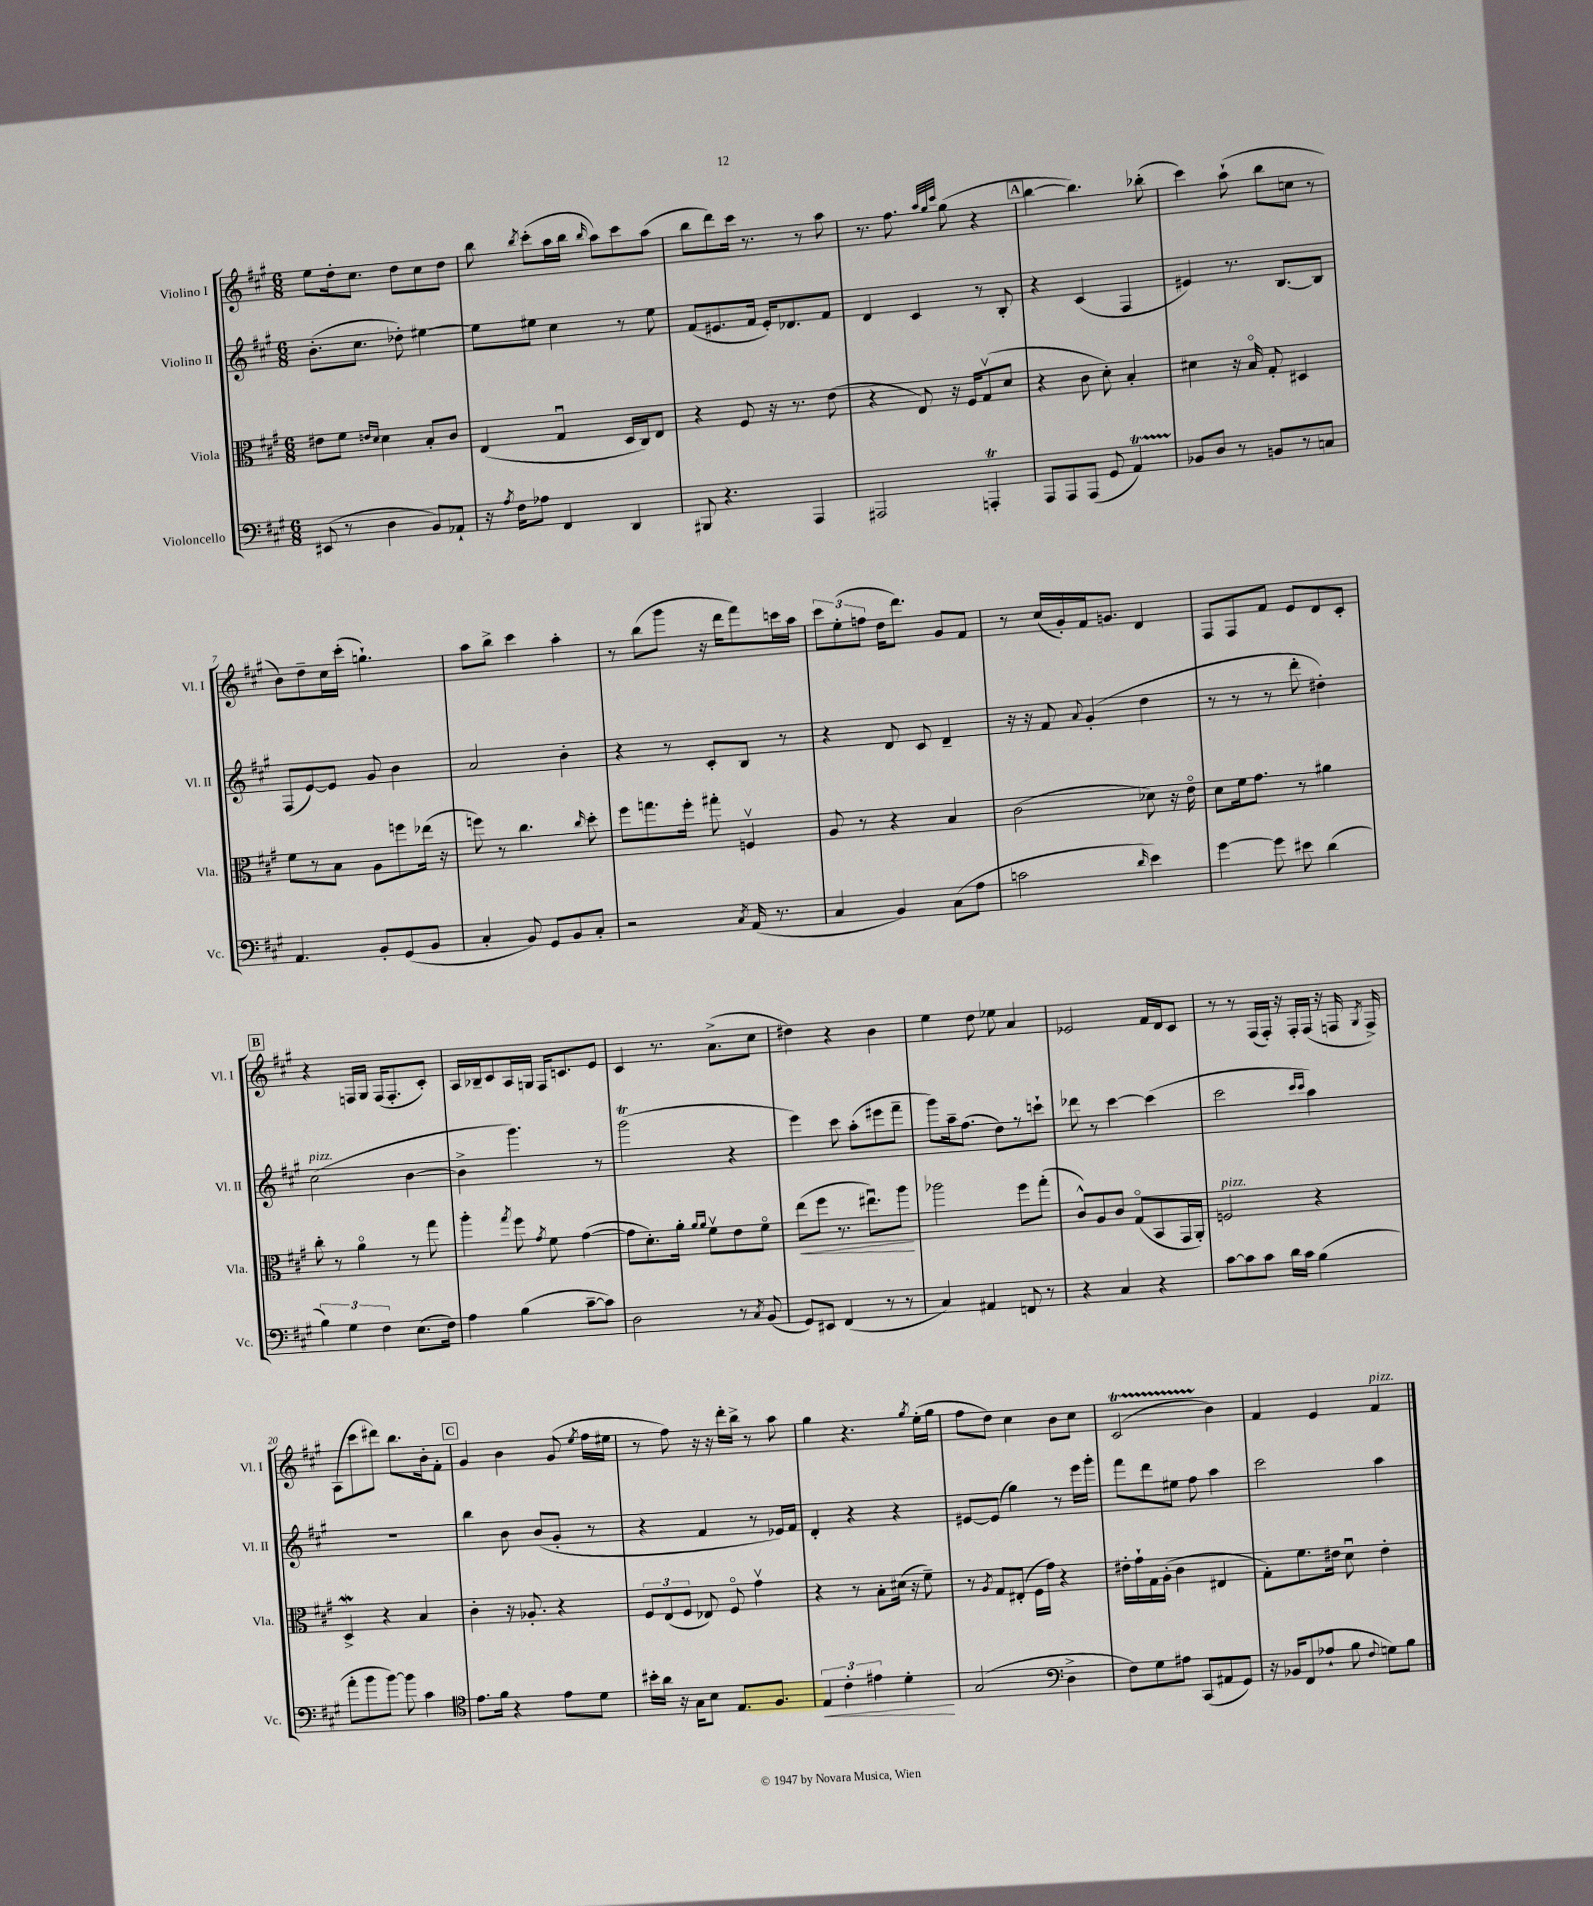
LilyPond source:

<<
\new StaffGroup <<
\new Staff = "s0" \with { instrumentName = "Violino I" shortInstrumentName = "Vl. I" } {
    \clef treble \key a \major \numericTimeSignature \time 6/8
    \autoBeamOff e''8[ d''16-. cis''8.] d''8[ cis''8 d''8] |
    b''8 \acciaccatura { b''8 } cis'''8[-.( a''16 b''16] \grace { b''16 } a''8[) cis'''8 a''8]( |
    b''8[ d'''8) cis'''16] r8. r8 a''8 |
    r8. fis''8. \grace { a''32[ gis''32 cis'''32] } gis''8( r4 |
    \mark \markup { \box "A" } b''4~ b''4.) bes''8-.( |
    cis'''4) a''8-!( b''8[ c''8] r8 |
    b'8[) d''8-- cis''16 cis'''16]-.( g''4.-!) |
    a''8[ b''8]-> cis'''4 a''4-. |
    r8 b''8[( gis'''8] r16 d'''16[ fis'''8) c'''16 a''16] |
    \tuplet 3/2 { cis'''8[ e''8-.( f''8] } d''16[ d'''8.]) gis'8[ fis'8] |
    r8 cis''16[( gis'16-.) fis'16 g'8.] d'4 |
    fis8[ fis8 fis'8] e'8[ d'8 cis'8]-. |
    \mark \markup { \box "B" } r4 f16[ gis16] f16[( f8.-. cis'8]-.) |
    a16[ bes16-- cis'8 a16 g16] fis16[ c'8. e'8] |
    cis'4 r8. a'8.[->( cis''8] |
    dis''4) r4 b'4 |
    e''4 d''8 ees''8 a'4 |
    ees'2 fis'16[ d'16 cis'8] |
    r8 r8 fis16[( fis16]-.) r16 fis16[-. fis16]( r16 f16 \acciaccatura { gis8 } f16->) |
    a8[( cis'''8 dis'''8]) b''8.[ b'16-. fis'8]-. |
    \mark \markup { \box "C" } gis'4 b'4 gis'8( \acciaccatura { e''8 } fis''16[ eis''16] |
    r8 fis''8) r16 r16 d'''16[-. b''16]-> r8 a''8 |
    gis''4 r4. \acciaccatura { gis''8 } e''16[-.( gis''16] |
    fis''8[ d''8]) cis''4 b'8[ cis''8] |
    cis'2\startTrillSpan( b'4\stopTrillSpan) |
    fis'4 e'4 fis'4^\markup { \italic "pizz." } \bar "|." |
}
\new Staff = "s1" \with { instrumentName = "Violino II" shortInstrumentName = "Vl. II" } {
    \clef treble \key a \major \numericTimeSignature \time 6/8
    \autoBeamOff b'8.[-.( cis''8.] des''8-.) eis''4~ |
    eis''8[ eis''8] cis''4 r8 eis''8 |
    fis'8[( eis'8. fis'16] eis'16[-.) des'8. fis'8] |
    d'4 cis'4 r8 b8-. |
    \mark \markup { \box "A" } r4 cis'4( fis4 |
    eis'4) r8. b8.[~ b8] |
    fis8[( e'8~) e'8] gis'8 b'4 |
    a'2 b'4-. |
    r4 r8 cis'8[-. b8] r8 |
    r4 d'8 cis'8 d'4-- |
    r16 r16 fis'8 \appoggiatura { a'8 } gis'4-.( d''4 |
    r8 r8 r8 d'''8-. dis''4-.) |
    \mark \markup { \box "B" } cis''2^\markup { \italic "pizz." }( b'4~ |
    b'4-> gis'''4.) r8 |
    gis'''2\trill( r4 |
    e'''4) cis'''8 a''8[-.( eis'''8 fis'''8]-- |
    gis'''8[) a''16-- fis''8.]( d''8[) r8 c'''8]-! |
    des'''8 r8 cis'''4~ cis'''4( |
    cis'''2 \grace { cis'''16[ cis'''16] } a''4) |
    R2. |
    \mark \markup { \box "C" } b''4 b'8 b'8[( gis'8]-. r8 |
    r4 fis'4 r8 ees'16[) fis'16] |
    d'4-. r4 r4 |
    eis'8[~ eis'8]( gis''4) r8 e'''16[ gis'''16]-. |
    fis'''8[ d'''8 eis''8] fis''8 a''4 |
    cis'''2 a''4 \bar "|." |
}
\new Staff = "s2" \with { instrumentName = "Viola" shortInstrumentName = "Vla." } {
    \clef alto \key a \major \numericTimeSignature \time 6/8
    \autoBeamOff eis'8[ fis'8] \grace { e'16[ d'16] } d'4 b8[-. cis'8] |
    e4( gis4\downbow d16[ cis16) e8] |
    r4 fis8 r16 r8. e'8( |
    r4 e8) r16 fis16[ gis8\upbow( d'8] |
    \mark \markup { \box "A" } r4 cis'8 d'8-.) b4-. |
    dis'4 r16 b16\flageolet gis8-. dis4 |
    fis'8[ r8 b8] a8[ f''8 ees''16]( r16 |
    f''8) r8 cis''4. \grace { cis''16 } d''8-. |
    fis''8[ g''8. fis''16]-. gis''8-. f4\upbow |
    a8 r8 r4 b4 |
    cis'2( des'8) r16 e'16\flageolet |
    d'8[ fis'16 gis'8.] r8 ais'4 |
    \mark \markup { \box "B" } cis''8-. r8 a'4\flageolet r8 gis''8 |
    a''4-. \acciaccatura { gis''8 } fis''8 \acciaccatura { gis'8 } fis'8 gis'4~( |
    gis'8[ d'8.-.) a'16]-. \grace { a'16[ a'16] } fis'8[\upbow e'8 fis'8]\flageolet |
    e''8[\<( fis''8] r8. eis''8.[\downbow) a''8]\! |
    aes''2 fis''8[ gis''8]-.( |
    cis'8[-^) a8 cis'8] gis8[\flageolet( b,8 gis,16 a,16]-.) |
    f2^\markup { \italic "pizz." } r4 |
    d4->\mordent r4 b4 |
    \mark \markup { \box "C" } cis'4-. r16 aes8.-. r4 |
    \tuplet 3/2 { fis8[ e8( fis8] } ees8) fis8\flageolet gis'4\upbow |
    r4 r8 b8[-. dis'16]( r16 fis'8--) |
    r8 \acciaccatura { a8 } gis8[ eis8]-.( fis16[ gis'16]) r4 |
    eis'16[-. gis'16-! gis16 a16]-.( cis'4 eis4 |
    gis8[-.) fis'8. eis'16] d'8\downbow eis'4-. \bar "|." |
}
\new Staff = "s3" \with { instrumentName = "Violoncello" shortInstrumentName = "Vc." } {
    \clef bass \key a \major \numericTimeSignature \time 6/8
    \autoBeamOff eis,8( r8 d4 b,8[) aes,8]-! |
    r16 \acciaccatura { a8 } fis16[ aes8] fis,4 d,4 |
    bis,,8 r4. a,,4 |
    ais,,2 a,,4-.\trill |
    \mark \markup { \box "A" } a,,8[ a,,8 a,,8]( gis,8 a,4\startTrillSpan) |
    bes,8[\stopTrillSpan d8] r8 b,8[ r8 c8] |
    a,4. b,8[-. gis,8( b,8] |
    cis4-. b,8) gis,8[ b,8 cis8]-. |
    r2 \acciaccatura { cis8 } a,16( r8. |
    cis4 b,4) cis8[( a8] |
    c'2 \grace { d'16 } e'4) |
    gis'4~ gis'8 eis'8 d'4( |
    \mark \markup { \box "B" } \tuplet 3/2 { b4) gis4 fis4 } e8.[( fis16]) |
    a4 b4( cis'8[~-- cis'8]) |
    d2 r8 \acciaccatura { cis8 } b,8( |
    gis,8[) eis,8] fis,4( r8 r8 |
    cis4) ais,4 f,8 r8 |
    r4 cis4 r4 |
    cis'8[~ cis'8 cis'8] d'16[ cis'16] b4( |
    a'8[-. b'8 b'8]~) b'8 cis'4 |
    \mark \markup { \box "C" } \clef tenor e'8.[ fis'16] r4 e'8[ d'8] |
    bis'16[-. a'16] r16 gis16[ b8] e8.[ fis8.] |
    \tuplet 3/2 { e4\< cis'4-. eis'4 } d'4-.\! |
    gis2( \clef bass d4-> |
    fis8[) gis8 ais8] cis,8[( ais,8 gis,8]) |
    r16 bes,16[ fis,8( aes8]-! b8 \appoggiatura { fis8 } g8[) b8] \bar "|." |
}
>>
>>
